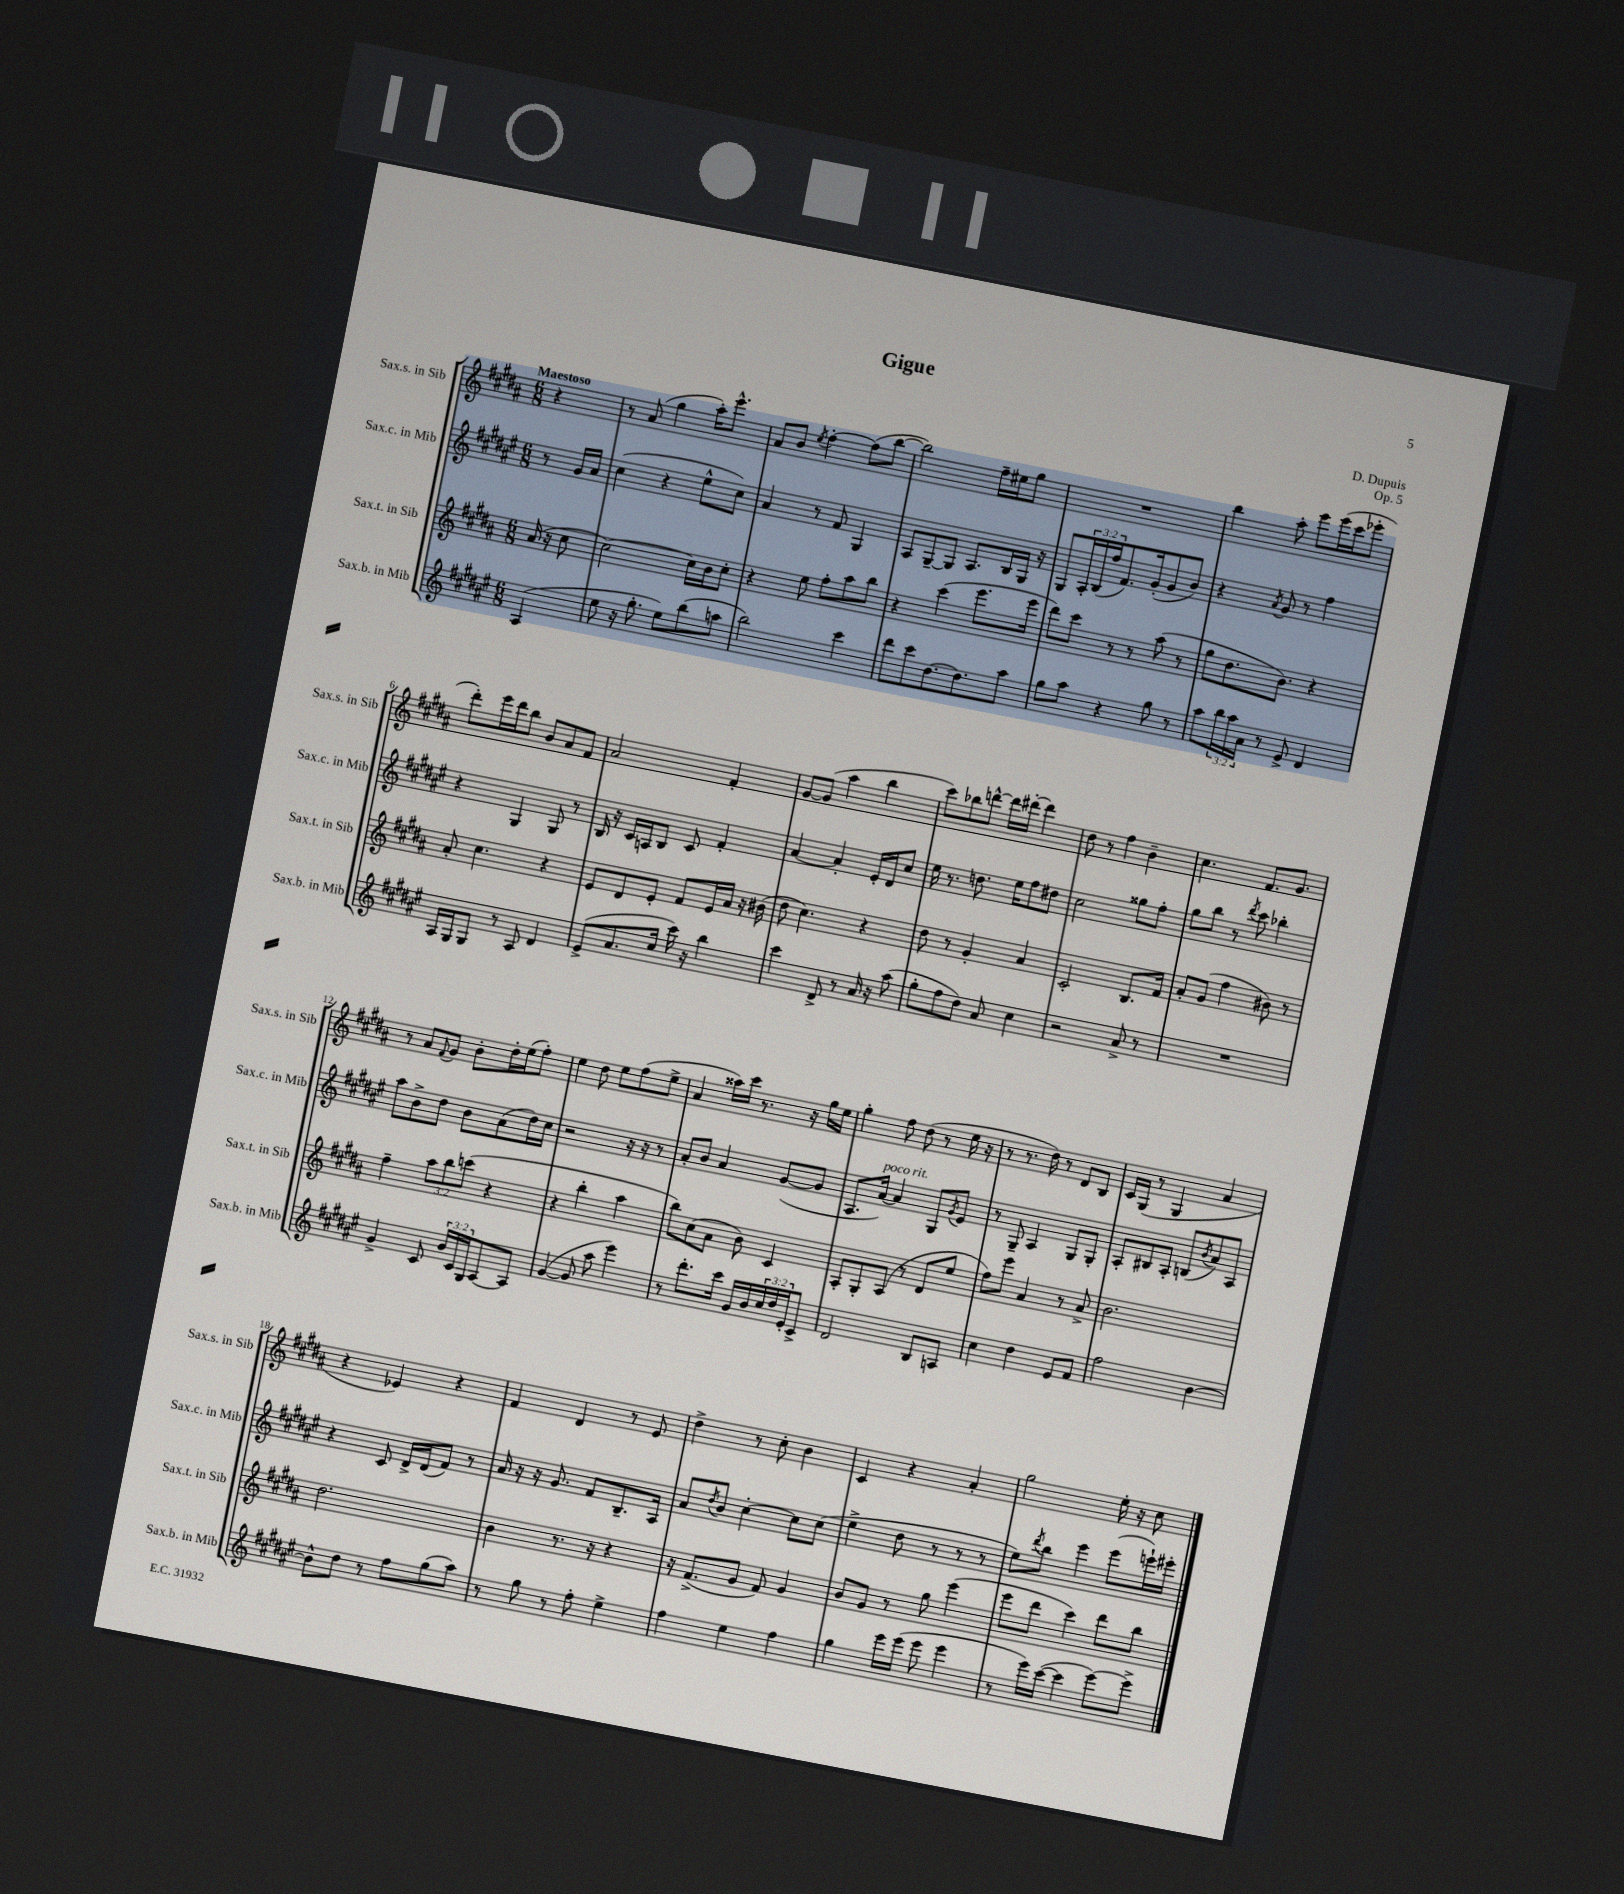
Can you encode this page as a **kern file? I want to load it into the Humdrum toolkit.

**kern	**kern	**kern	**kern
*staff4	*staff3	*staff2	*staff1
*clefG2	*clefG2	*clefG2	*clefG2
*k[f#c#g#d#a#e#]	*k[f#c#g#d#a#]	*k[f#c#g#d#a#e#]	*k[f#c#g#d#a#]
*M6/8	*M6/8	*M6/8	*M6/8
(4A#	(16a#	8r	4r
.	16r	.	.
.	8cc#	16g#	.
.	.	16a#	.
=	=	=	=
8ee#	[2cc#)	(4cc#	8r
16r	.	.	(8a#
8.gg#'	.	.	.
.	.	4r	4gg#
8ee#)	.	.	.
(8bb	16cc#]	8ee#^^	16aa#')
.	16b	.	8.eee^^
8aa	8cc#'	8cc#)	.
=	=	=	=
2bb)	4r	4a#	8a#
.	.	.	8b
.	.	.	8qee
.	8ee	8r	[4ff#'
.	8ff#'	8f#	.
4ccc#	8aa#	4G#	(8ff#]
.	8bb	.	[8bb
=	=	=	=
8ddd#	4r	8A#	2bb])
8ccc#	.	[8G#~	.
[8.dd#	(4ccc#	8G#]	.
.	.	8.A#	.
8.dd#]	.	.	.
.	8.eee	.	16ff#~
.	.	16B	16ee#
8aa#	.	16G#	8gg#
.	16eee	16r	.
=	=	=	=
8gg#	8ddd#)	8G#	2.r
8aa#	8ccc#	24A#'	.
.	.	(24B	.
.	.	24ff#	.
4r	8r	8.f#)	.
.	8r	.	.
.	.	(16g#'	.
8gg#	(8aa#	8g#	.
8r	8r	8b)	.
=	=	=	=
8aa#	8gg#	4r	4bb
24bb	8.dd#	.	.
24aa#	.	.	.
24a#	.	.	.
.	.	8qa#	.
8r	.	8g#	8aa#'
.	8.b)	.	.
8e#^	.	8r	8eee
4d#	4r	4ff#	(16eee
.	.	.	16ccc#
.	.	.	8eee-'
=	=	=	=
16A#	8a#'	4r	8ddd#')
16G#	.	.	.
8G#	4.cc#	.	16eee
.	.	.	16ddd#
8r	.	4G#	8bb
8A#	.	.	8b
4d#	4r	8G#	8a#
.	.	8r	8f#
=	=	=	=
(8e#^	8e	16B	2a#
.	.	16r	.
8.a#	8d#	16c#	.
.	.	16A	.
.	8e'	8B	.
16cc#	.	.	.
16ccc#)	8f#	8c#	.
16r	.	.	.
4bb	16e	4f#'	4f#'
.	16a#	.	.
.	16r	.	.
.	(16b#	.	.
=	=	=	=
4ccc#	8dd#	[4a#	[8g#
.	4.cc#)	.	(8g#]
8d#^	.	4a#']	4aa#
8r	.	.	.
16a#	4r	16e#'	4bb
16r	.	16d#	.
(8aa#	.	8cc#	.
=	=	=	=
8gg#'	8dd#	16ee#	8ccc#)
.	.	8.r	.
8ff#	8r	.	8bb-
8dd#)	4g#'	8.dd	[8ddd^^
8a#	.	.	16ddd]
.	.	16ee#	[16ddd#'
4cc#	4a#	8ff#	4ddd#]
.	.	8dd#	.
=	=	=	=
2r	2c#'	2cc#	8dd#
.	.	.	8r
.	.	.	4ff#
8a#^	8.B	8gg##	4b~
8r	.	8ff#'	.
.	16f#	.	.
=	=	=	=
2.r	8a#'	8gg#	4.cc#
.	(8g#	8bb	.
.	4ff#	8r	.
.	.	8qddd#	.
.	.	8ccc#	8.f#
.	8b#)	4bb-'	.
.	.	.	8.g#
.	8r	.	.
=	=	=	=
4g#^	4ff#~	8aa#	8r
.	.	8b^	8a#
.	.	.	8qqf#
8c#	12aa#	8dd#	8g#
.	12bb	.	.
24b	.	8b	8b'
24c#	(12ccc	.	.
24G#	.	.	.
[8A#	4r	(8a#	16dd#'
.	.	.	(16ee
8A#]	.	16dd#)	8ff#')
.	.	16cc#	.
=	=	=	=
([4g#	4r	2r	4ee
8g#]	4bb'	.	8dd#
8aa#	.	.	8ee
4eee#)	4aa#	16r	(8ff#
.	.	16r	.
.	.	8r	8ee^
=	=	=	=
8r	8bb)	8a#'	4a#
8.ddd#'	(8cc#	8b	.
.	8a#	4a#	16aa##)
16ccc#	.	.	16ccc#
16g#	8b)	.	8.r
16b	.	.	.
24cc#	4c#	([8g#	.
24dd#	.	.	.
.	.	.	16r
24e#'	.	.	.
8c#^	.	8g#]	16gg#
.	.	.	16ee
=	=	=	=
2d#	8A#'	8.A#	4gg#'
.	8G#'	.	.
.	.	[16a#)	.
.	(8A#	4a#]	8ff#
.	8r	.	(8dd#
8B	8d#	8G#	8r
.	.	8qg#	.
8A	8ee	8e#	16ee
.	.	.	16r
=	=	=	=
4cc#	8ff#)	8r	8r
.	8eee	8G#~	8.r
4dd#	4a#	4A#	.
.	.	.	16dd#)
.	.	.	8r
8e#	8r	8G#	8d#
8f#	8a#^	8G#'	8B
=	=	=	=
2ff#	2.b	8A#'	16c#
.	.	.	(16G#
.	.	8B#	8r
.	.	8A#'	4G#
.	.	(8B	.
.	.	8qb	.
[4b	.	8a#)	4a#
.	.	8A#	.
=	=	=	=
8b^^]	2.dd#	4r	4r
8dd#	.	.	.
8r	.	8c#	4e-)
8ff#	.	16d#^	.
.	.	(16d#	.
(8gg#	.	8f#)	4r
8aa#)	.	8r	.
=	=	=	=
8r	4b	16a#	4f#
.	.	16r	.
8gg#	.	16r	.
.	.	8.g#	.
8r	8.r	.	4d#
8ff#'	.	8f#	.
.	16r	.	.
4ee#^	4r	8.B~	8r
.	.	.	8e
.	.	16A#	.
=	=	=	=
4ff#	16r	8a#	4dd#^
.	(8.f#^	.	.
.	.	8qdd#	.
.	.	8b	.
4ee#	8g#	[4cc#'	8r
.	8f#)	.	8cc#'
4ff#	4g#	8cc#]	4b
.	.	(8cc#	.
=	=	=	=
4gg#	8b	4ee#^	4c#
.	8g#	.	.
16eee#	8r	8dd#	4r
(16eee#	.	.	.
8eee#	8gg#	8r	.
4eee#	(4eee	8r	4a#'
.	.	8r	.
=	=	=	=
8r	8eee	8ee#)	2gg#
.	.	8qddd#	.
16eee#)	8ddd#	8bb	.
([16ccc#	.	.	.
4ccc#]	4ccc#)	4eee#	.
[8eee#)	8ddd#	(8eee#	16ee'
.	.	.	16r
8eee#^]	8bb	16eee`)	8cc#
.	.	16eee#'	.
==	==	==	==
*-	*-	*-	*-
